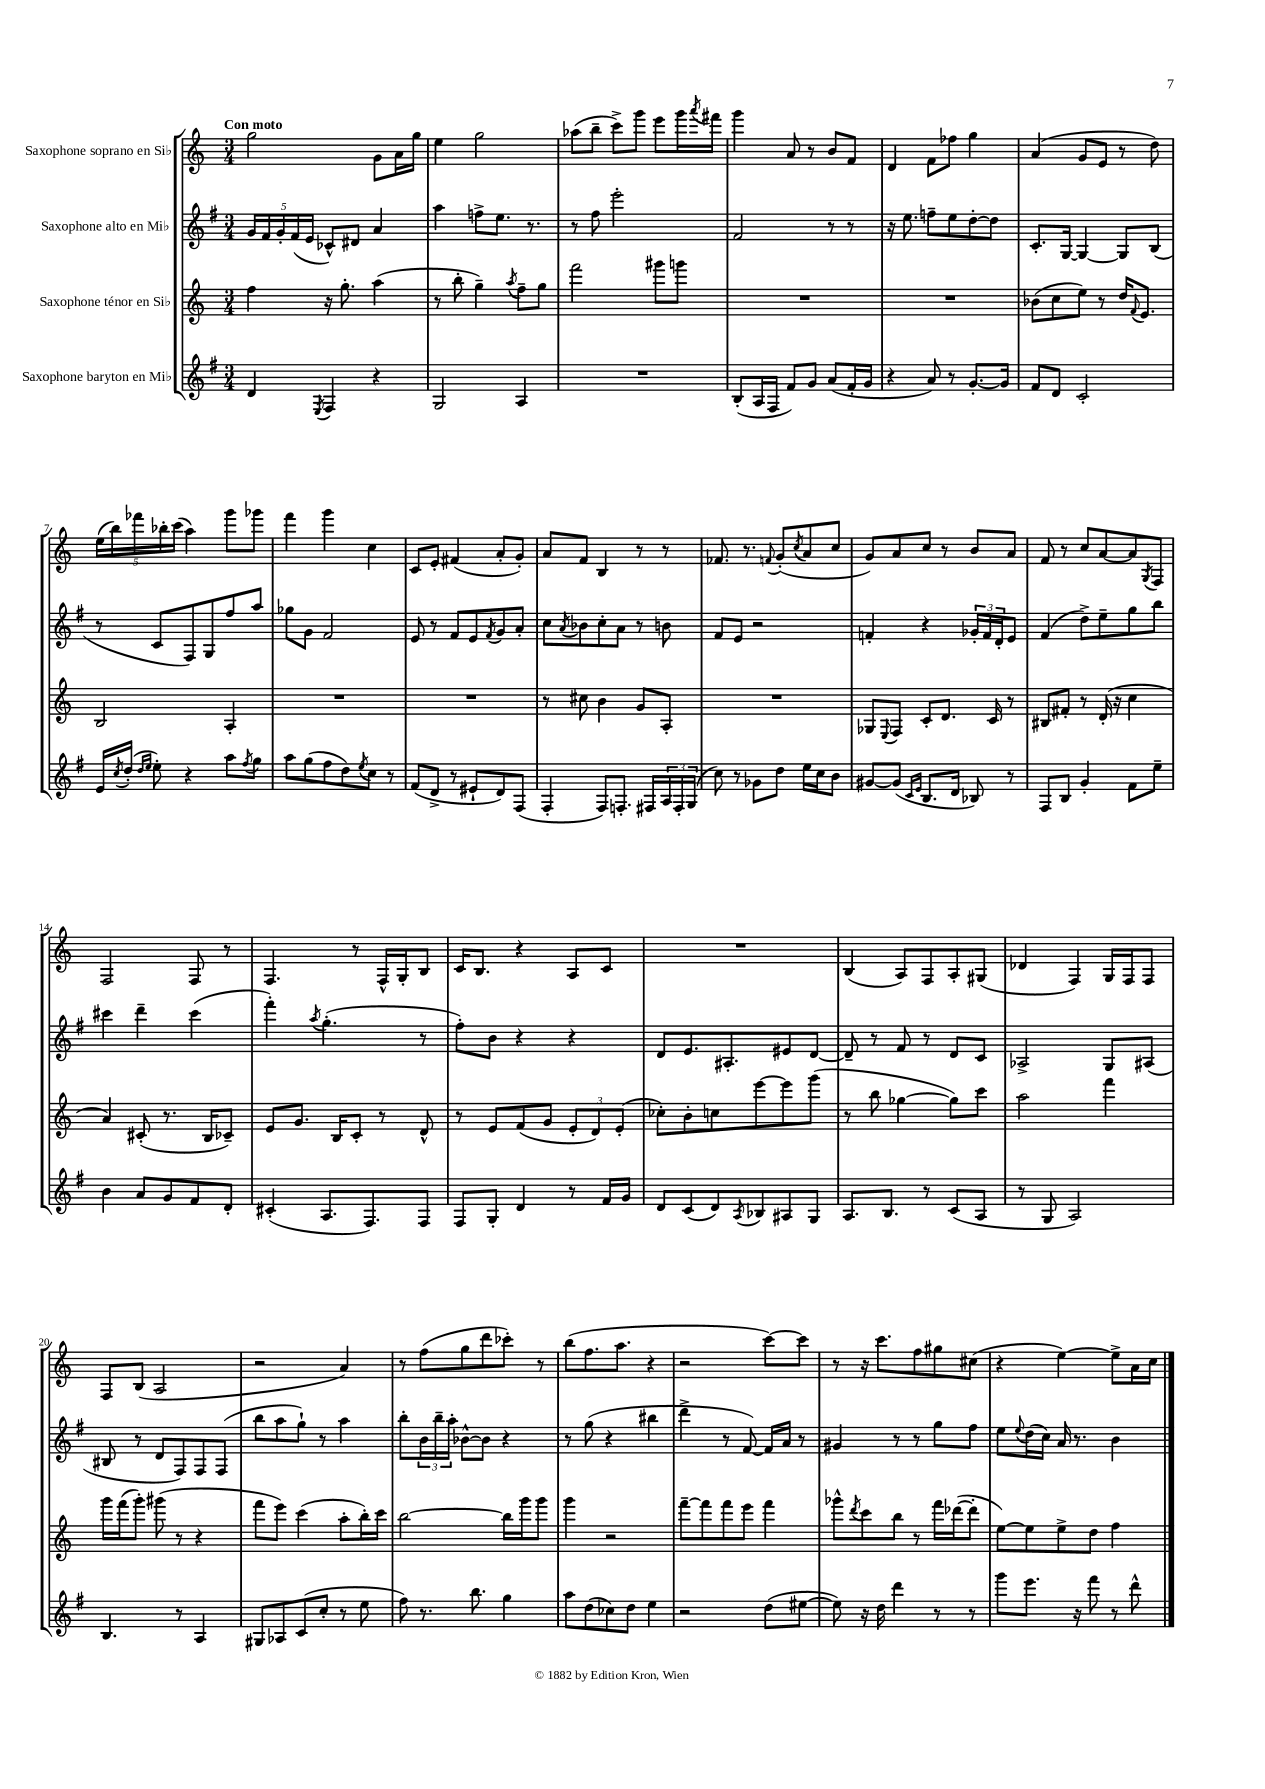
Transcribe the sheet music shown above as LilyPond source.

<<
\new StaffGroup <<
\new Staff = "s0" \with { instrumentName = "Saxophone soprano en Sib" } {
    \clef treble \key c \major \numericTimeSignature \time 3/4 \tempo "Con moto"
    g''2 g'8 a'16 g''16 |
    e''4 g''2 |
    aes''8( b''8-- c'''8->) g'''8 e'''8 g'''16 \acciaccatura { a'''8 } fis'''16 |
    g'''4 a'8 r8 b'8 f'8 |
    d'4 f'8 fes''8 g''4 |
    a'4( g'8 e'8 r8 d''8) |
    \tuplet 5/4 { e''16( b''16) fes'''16 bes''16-. c'''16( } a''4) g'''8 ges'''8 |
    f'''4 g'''4 c''4 |
    c'8 e'8-. fis'4( a'8-. g'8-.) |
    a'8 f'8 b4 r8 r8 |
    fes'8. r8. \appoggiatura { f'8 } g'8-.( \acciaccatura { c''8 } a'8 c''8 |
    g'8) a'8 c''8 r8 b'8 a'8 |
    f'8 r8 c''8 a'8~ a'8 \acciaccatura { g8 } f8 |
    f2 f8 r8 |
    f4. r8 f16-^ g16-. b8 |
    c'16 b8. r4 a8 c'8 |
    R2. |
    b4( a8) f8 a8-. gis8( |
    des'4 f4) g16 f16 f8 |
    f8 b8( a2 |
    r2 a'4) |
    r8 f''8( g''8 d'''8 ces'''8-.) r8 |
    b''8( f''8. a''8. r4 |
    r2 c'''8~) c'''8 |
    r8 r16 c'''8. f''8 gis''8 cis''8( |
    r4 e''4~) e''8-> a'16 c''16 \bar "|." |
}
\new Staff = "s1" \with { instrumentName = "Saxophone alto en Mib" } {
    \clef treble \key g \major \numericTimeSignature \time 3/4
    \tuplet 5/4 { g'16 fis'16 g'16-. fis'16( e'16 } ces'8-^) dis'8 a'4 |
    a''4 f''8-> e''8. r8. |
    r8 fis''8 e'''2-. |
    fis'2 r8 r8 |
    r16 e''8. f''8-- e''8 d''8~-. d''8 |
    c'8.-. g16~ g4~ g8 b8( |
    r8 c'8 fis8) g8 fis''8 a''8 |
    ges''8 g'8 fis'2 |
    e'8 r8 fis'8 e'8 \acciaccatura { fis'8 } g'8 a'8-. |
    c''8 \acciaccatura { a'8 } bes'8 c''8-. a'8 r8 b'8 |
    fis'8 e'8 r2 |
    f'4-. r4 \tuplet 3/2 { ges'16-. f'16 d'16-. } e'8 |
    fis'4( d''8->) e''8-- g''8 b''8 |
    cis'''4 d'''4-- cis'''4( |
    fis'''4-.) \acciaccatura { a''8 } g''4.-.( r8 |
    fis''8-.) b'8 r4 r4 |
    d'8 e'8. ais8.-. eis'8 d'8~ |
    d'8-- r8 fis'8 r8 d'8 c'8 |
    aes2-> g8 ais8( |
    bis8 r8 d'8 fis8) fis8 fis8( |
    b''8 a''8 g''8-!) r8 a''4 |
    b''8-. \tuplet 3/2 { b'16 b''16-- a''16-. } bes'8~-^ bes'8 r4 |
    r8 g''8( r4 bis''4 |
    d'''4-> r8 fis'8~) fis'16 a'16 r8 |
    gis'4 r8 r8 g''8 fis''8 |
    e''8 \appoggiatura { e''8 } d''16( c''16) a'16 r8. b'4 \bar "|." |
}
\new Staff = "s2" \with { instrumentName = "Saxophone ténor en Sib" } {
    \clef treble \key c \major \numericTimeSignature \time 3/4
    f''4 r16 g''8.-. a''4( |
    r8 b''8-. g''4--) \acciaccatura { a''8 } f''8-- g''8 |
    f'''2 gis'''8 g'''8 |
    R2. |
    R2. |
    bes'8( c''8 e''8) r8 d''16 \appoggiatura { f'8 } e'8. |
    b2 a4-. |
    R2. |
    R2. |
    r8 cis''8 b'4 g'8 a8-. |
    R2. |
    ges8 \appoggiatura { e8 } f8 c'8-. d'8. c'16 r8 |
    bis8 fis'8-. r8 d'16-.( r16 c''4 |
    a'4) cis'8-.( r8. b16 ces'8--) |
    e'8 g'8. b16 c'8-. r8 d'8-^ |
    r8 e'8 f'8( g'8 \tuplet 3/2 { e'8-. d'8) e'8-.( } |
    ces''8-.) b'8-. c''8 e'''8~ e'''8 g'''8( |
    r8 b''8 ges''4~ ges''8) c'''8 |
    a''2 f'''4 |
    g'''16 f'''16( g'''8-.) gis'''8( r8 r4 |
    f'''8 e'''8) c'''4( a''8-. b''16-.) c'''16 |
    b''2~ b''16 g'''16 g'''8 |
    g'''4 r2 |
    f'''8~-- f'''8 f'''8 e'''8 f'''4 |
    ges'''8-^ \acciaccatura { d'''8 } c'''8 b''8 r8 f'''16 des'''16~( des'''8-. |
    e''8~) e''8 e''8-> d''8 f''4 \bar "|." |
}
\new Staff = "s3" \with { instrumentName = "Saxophone baryton en Mib" } {
    \clef treble \key g \major \numericTimeSignature \time 3/4
    d'4 \acciaccatura { e8 } fis4 r4 |
    g2 a4 |
    R2. |
    b8-.( a16 fis16 fis'8) g'8 a'8( fis'16-. g'16 |
    r4 a'8) r8 g'8.~-. g'16 |
    fis'8 d'8 c'2-. |
    e'16 \acciaccatura { c''8 } d''16-.( \grace { d''16 e''16 } e''8-.) r4 a''8 \acciaccatura { fis''8 } g''8 |
    a''8 g''8( fis''8 d''8) \acciaccatura { e''8 } c''8 r8 |
    fis'8( d'8-> r8 eis'8-! d'8) fis8( |
    fis4-. fis8) f8.-. fis16 \tuplet 3/2 { a16 fis16-. g16( } |
    c''8) r8 ges'8 d''8 e''16 c''16 b'8 |
    gis'8~ gis'8( \grace { c'16 e'16 } b8. d'16 bes8) r8 |
    fis8 b8 g'4-. fis'8 e''8-- |
    b'4 a'8 g'8 fis'8 d'8-. |
    cis'4-.( a8. fis8.) fis8 |
    fis8 g8-. d'4 r8 fis'16 g'16 |
    d'8 c'8( d'8) \acciaccatura { a8 } bes8 ais8 g8 |
    a8. b8. r8 c'8( a8 |
    r8 g8 a2) |
    b4. r8 a4 |
    gis8 aes8 c'8( c''8-. r8 e''8 |
    fis''8) r8. b''8. g''4 |
    a''8 d''8( ces''8) d''8 e''4 |
    r2 d''8( eis''8~ |
    eis''8) r16 d''16 d'''4 r8 r8 |
    g'''8 e'''8. r16 fis'''8 r8 d'''8-^ \bar "|." |
}
>>
>>
